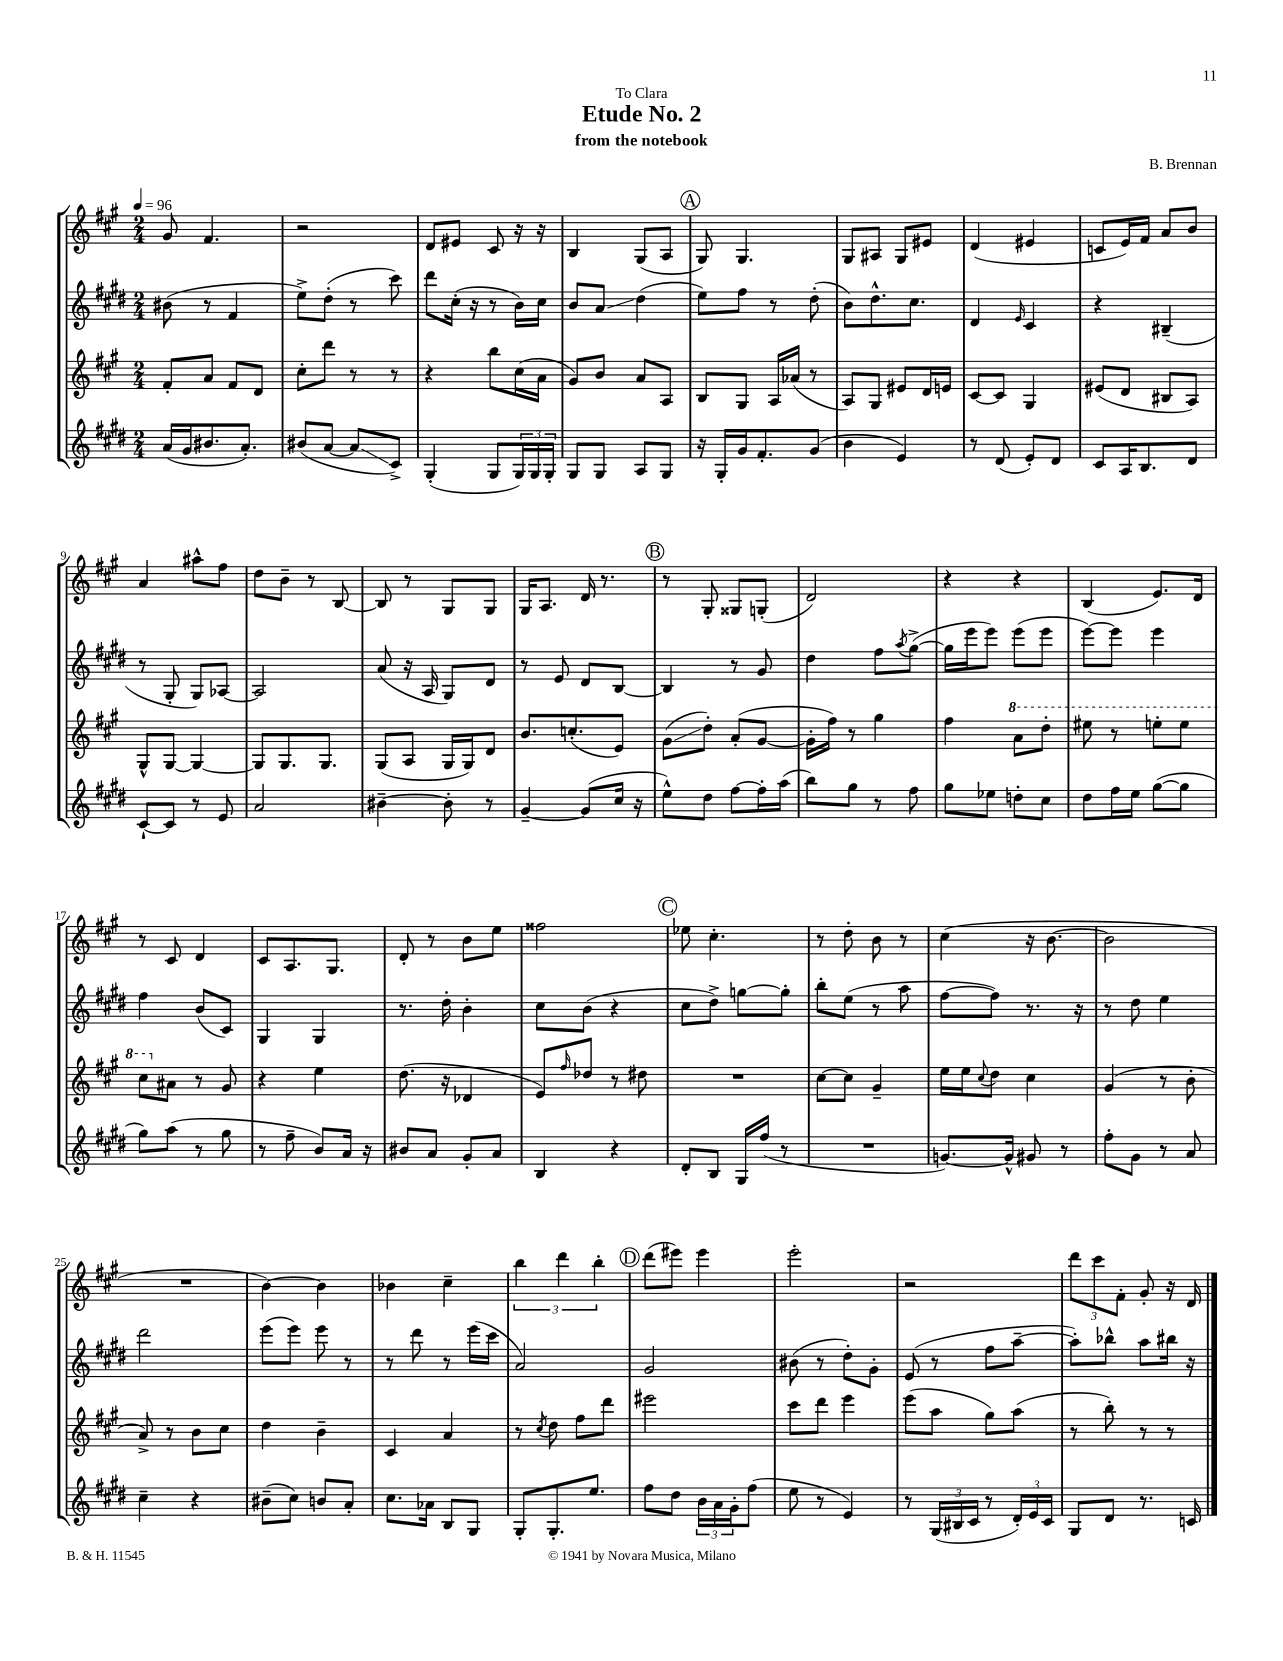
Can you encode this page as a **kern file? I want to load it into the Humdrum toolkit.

**kern	**kern	**kern	**kern
*staff4	*staff3	*staff2	*staff1
*clefG2	*clefG2	*clefG2	*clefG2
*k[f#c#g#d#]	*k[f#c#g#]	*k[f#c#g#d#]	*k[f#c#g#]
*M2/4	*M2/4	*M2/4	*M2/4
*MM96	*MM96	*MM96	*MM96
(16a	8f#'	(8b#	8g#
16g#	.	.	.
8.b#	8a	8r	4.f#
.	8f#	4f#	.
8.a')	.	.	.
.	8d	.	.
=	=	=	=
(8b#	8cc#'	8ee^)	2r
[8a	8ddd	(8dd#'	.
8a]	8r	8r	.
8c#^)	8r	8ccc#)	.
=	=	=	=
(4G#'	4r	8ddd#	8d
.	.	(16cc#'	8e#
.	.	16r	.
8G#	8bb	8r	8c#
24G#)	(16cc#	16b)	16r
24G#	.	.	.
.	16a	16cc#	16r
24G#'	.	.	.
=	=	=	=
8G#	8g#)	8b	4B
8G#	8b	8a	.
8A	8a	(4dd#	(8G#
8G#	8A	.	8A
=	=	=	=
16r	8B	8ee)	8G#)
16G#'	.	.	.
16g#	8G#	8ff#	4.G#
8.f#'	.	.	.
.	16A	8r	.
.	(16a-	.	.
(8g#	8r	(8dd#'	.
=	=	=	=
4b	8A)	8b)	8G#
.	8G#	8.dd#^^	8A#
4e)	8e#	.	8G#
.	.	8.cc#	.
.	16d	.	8e#
.	16e	.	.
=	=	=	=
8r	[8c#	4d#	(4d
(8d#	8c#]	.	.
.	.	16qqe	.
8e')	4G#	4c#	4e#
8d#	.	.	.
=	=	=	=
8c#	(8e#	4r	8c
16A	8d	.	16e)
8.B	.	.	16f#
.	8B#	(4B#~	8a
8d#	8A)	.	8b
=	=	=	=
[8c#`	8G#^^	8r	4a
8c#]	[8G#	8G#'	.
8r	4G#_	8G#)	8aa#^^
8e	.	[8A-	8ff#
=	=	=	=
2a	8G#]	2A-]	8dd
.	8.G#	.	8b~
.	.	.	8r
.	8.G#	.	.
.	.	.	[8B
=	=	=	=
[4b#~	(8G#	(8a	8B]
.	8A	16r	8r
.	.	16A	.
8b#']	16G#	8G#)	8G#
.	16G#)	.	.
8r	8d	8d#	8G#
=	=	=	=
[4g#~	8.b	8r	16G#
.	.	.	8.A
.	.	8e	.
.	(8.cc'	.	.
(8g#]	.	8d#	16d
.	.	.	8.r
16cc#	8e)	[8B	.
16r	.	.	.
=	=	=	=
8ee^^)	(8g#	4B]	8r
8dd#	8dd')	.	8G#'
[8ff#	(8a'	8r	8G##
16ff#']	[8g#	8g#	(8G'
(16aa	.	.	.
=	=	=	=
8bb)	16g#']	4dd#	2d)
.	16ff#)	.	.
8gg#	8r	.	.
8r	4gg#	8ff#	.
.	.	8qaa	.
8ff#	.	([8gg#^	.
=	=	=	=
8gg#	4ff#	16gg#]	4r
.	.	16eee	.
8ee-	.	8eee)	.
8dd'	8aa	(8eee	4r
8cc#	8ddd'	8eee	.
=	=	=	=
8dd#	8eee#	[8eee)	(4B
16ff#	8r	8eee]	.
16ee	.	.	.
([8gg#	8eee'	4eee	8.e)
8gg#]	8eee	.	.
.	.	.	16d
=	=	=	=
8gg#)	8ccc#	4ff#	8r
(8aa	8a#	.	8c#
8r	8r	(8b	4d
8gg#	8g#	8c#)	.
=	=	=	=
8r	4r	4G#	8c#
8ff#~	.	.	8.A
8b)	4ee	4G#	.
.	.	.	8.G#
16a	.	.	.
16r	.	.	.
=	=	=	=
8b#	(8.dd	8.r	8d'
8a	.	.	8r
.	16r	16dd#'	.
8g#'	4d-	4b'	8b
8a	.	.	8ee
=	=	=	=
4B	8e)	8cc#	2ff##
.	16qqff#	.	.
.	8dd-	(8b	.
4r	8r	4r	.
.	8dd#	.	.
=	=	=	=
8d#'	2r	8cc#	8ee-
8B	.	8dd#^)	4.cc#'
16G#	.	[8gg	.
(16ff#	.	.	.
8r	.	8gg']	.
=	=	=	=
2r	[8cc#	8bb'	8r
.	8cc#]	(8ee	8dd'
.	4g#~	8r	8b
.	.	8aa	8r
=	=	=	=
[8.g)	16ee	[8ff#	(4cc#
.	16ee	.	.
.	8qqcc#	.	.
.	8dd	8ff#])	.
16g^^]	.	.	.
8g#	4cc#	8.r	16r
.	.	.	[8.b
8r	.	.	.
.	.	16r	.
=	=	=	=
8ff#'	(4g#	8r	2b]
8g#	.	8dd#	.
8r	8r	4ee	.
8a	8b'	.	.
=	=	=	=
4cc#~	8a^)	2ddd#	2r
.	8r	.	.
4r	8b	.	.
.	8cc#	.	.
=	=	=	=
(8b#~	4dd	(8eee	[4b)
8cc#)	.	8eee)	.
8b	4b~	8eee	4b]
8a'	.	8r	.
=	=	=	=
8.cc#	4c#	8r	4b-
.	.	8ddd#	.
16a-	.	.	.
8B	4a	8r	4cc#~
8G#	.	(16eee	.
.	.	16ccc#	.
=	=	=	=
8G#'	8r	2a)	6bb
.	8qcc#	.	.
8.G#'	8dd	.	.
.	.	.	6ddd
.	8ff#	.	.
8.ee	.	.	.
.	.	.	6bb'
.	8ddd	.	.
=	=	=	=
8ff#	2eee#	2g#	(8ddd
8dd#	.	.	8eee#)
24b	.	.	4eee#
24a	.	.	.
24g#'	.	.	.
(8ff#	.	.	.
=	=	=	=
8ee	8ccc#	(8b#	2eee'
8r	8ddd	8r	.
4e)	4eee	8dd#')	.
.	.	8g#'	.
=	=	=	=
8r	(8eee	(8e	2r
(24G#	8aa	8r	.
24B#	.	.	.
24c#	.	.	.
8r	8gg#)	8ff#	.
24d#')	(8aa	[8aa~	.
24e	.	.	.
24c#	.	.	.
=	=	=	=
8G#	8r	8aa'])	12ddd
.	.	.	12ccc#
8d#	8bb')	8bb-^^	.
.	.	.	12f#'
8.r	8r	8aa	8g#'
.	8r	16bb#	16r
16c	.	16r	16d
==	==	==	==
*-	*-	*-	*-
